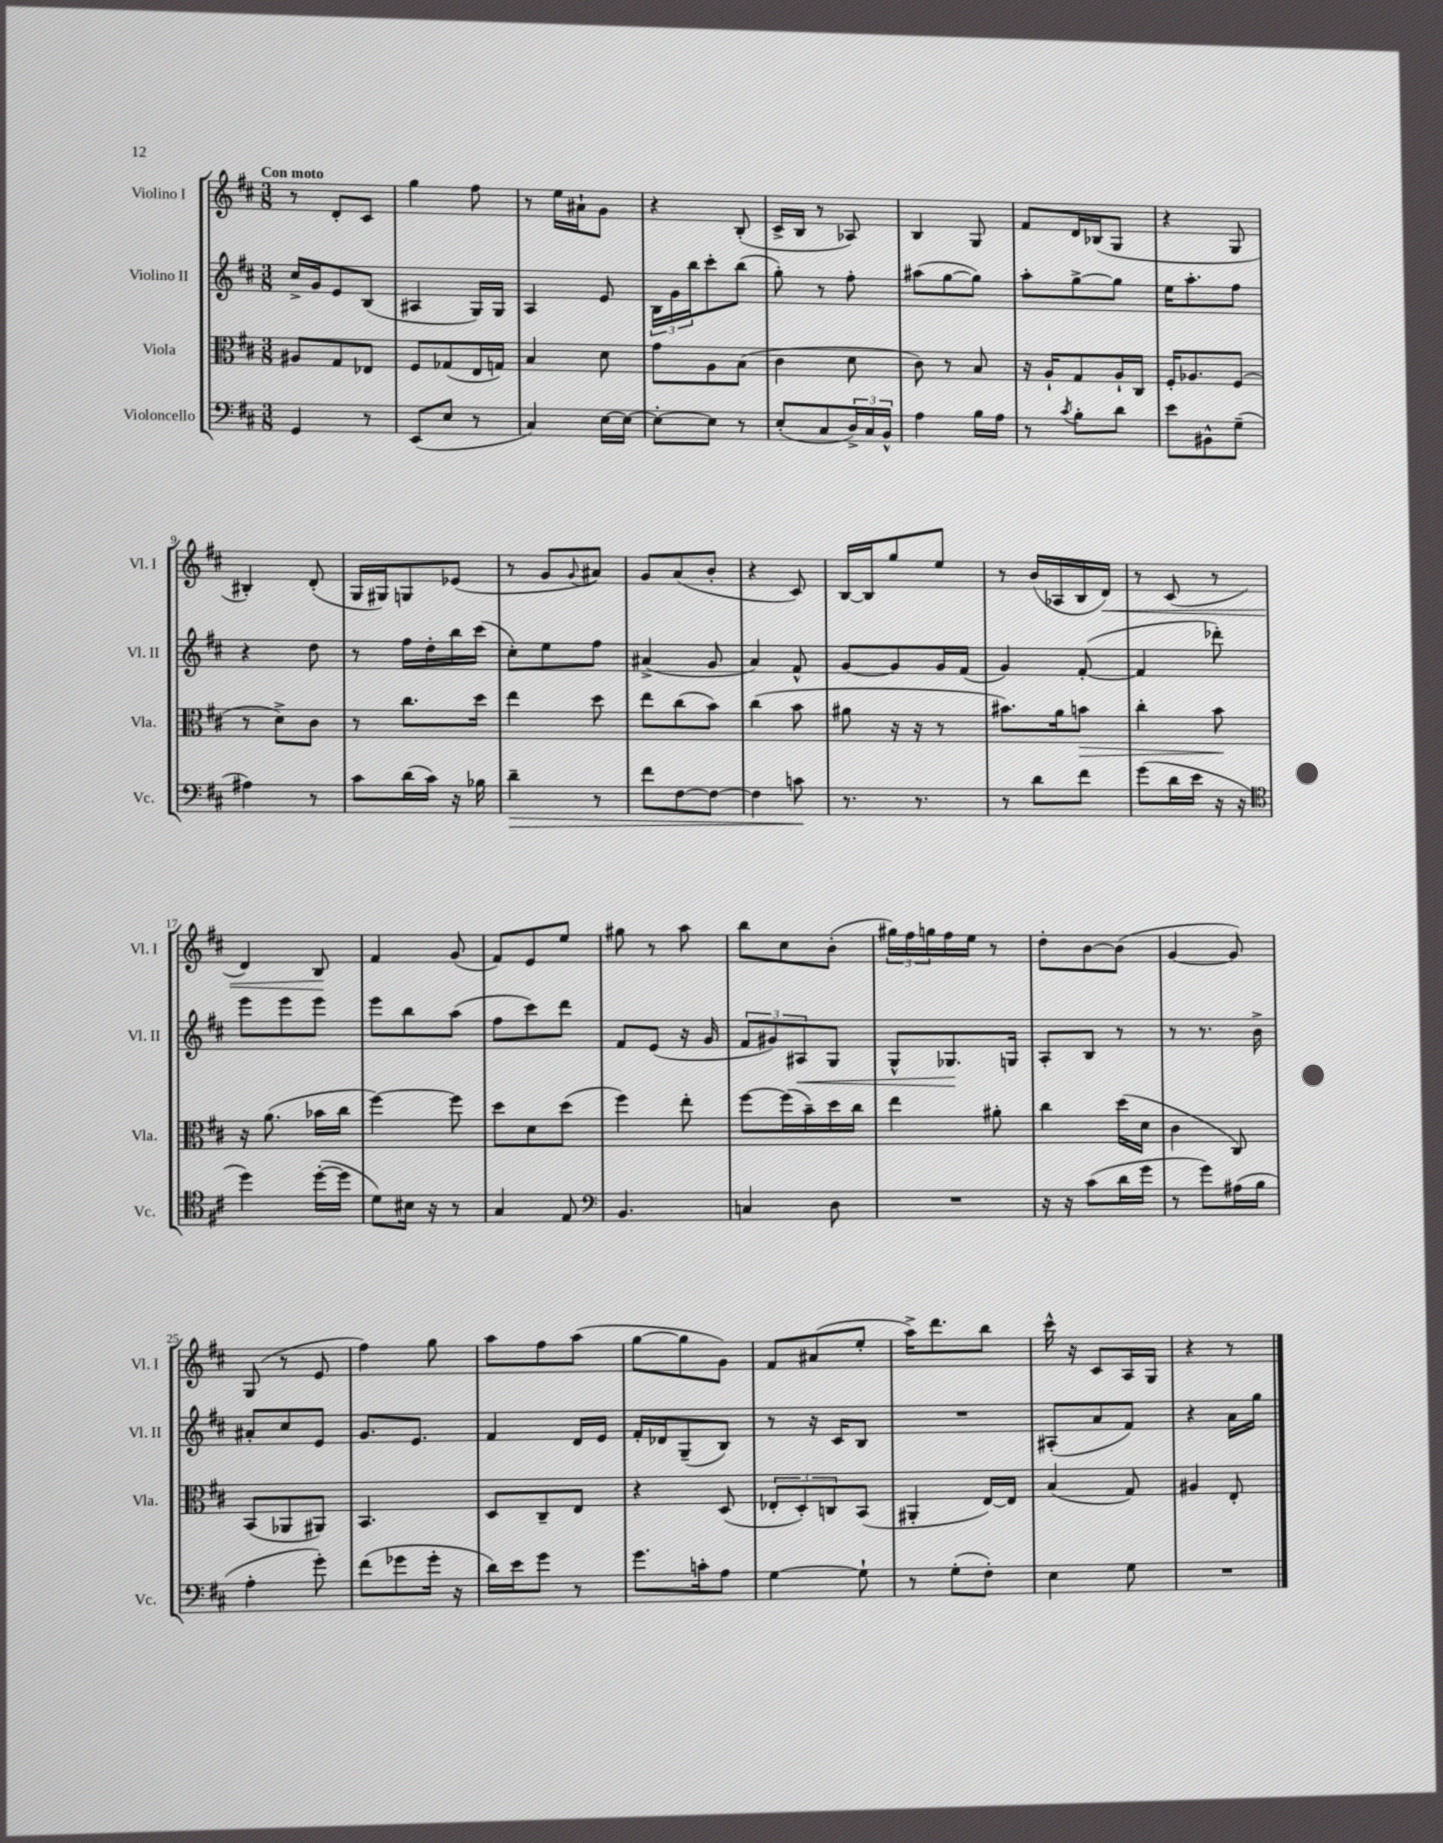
<<
\new StaffGroup <<
\new Staff = "s0" \with { instrumentName = "Violino I" shortInstrumentName = "Vl. I" } {
    \clef treble \key d \major \numericTimeSignature \time 3/8 \tempo "Con moto"
    r8 d'8-. cis'8 |
    g''4 fis''8 |
    r8 e''16 ais'16-! g'8 |
    r4 b8-.( |
    cis'16-> b16 r8 aes8) |
    b4 g8 |
    fis'8 d'16 bes16( g8 |
    r4 g8 |
    bis4-.) d'8-.( |
    g16 gis16) g8 ees'8( |
    r8 g'8 \appoggiatura { g'8 } ais'8) |
    g'8 a'8( b'8-. |
    r4 cis'8) |
    b16~ b16 g''8 e''8 |
    r8 b'16( aes16 b16 d'16\<) |
    r8 cis'8( r8 |
    d'4) b8\! |
    fis'4 g'8( |
    fis'8) e'8 e''8 |
    gis''8 r8 a''8 |
    b''8 cis''8 b'8-.( |
    \tuplet 3/2 { gis''16) fis''16 g''16 } fis''16 e''16 r8 |
    d''8-. b'8~ b'8( |
    g'4~ g'8) |
    g8( r8 e'8 |
    fis''4) g''8 |
    a''8 fis''8 a''8( |
    g''8~ g''8 g'8) |
    fis'8 ais'8( e''8-. |
    a''16->) d'''8. b''8 |
    cis'''16-^ r16 cis'8 a16 g16 |
    r4 r8 \bar "|." |
}
\new Staff = "s1" \with { instrumentName = "Violino II" shortInstrumentName = "Vl. II" } {
    \clef treble \key d \major \numericTimeSignature \time 3/8
    cis''16-> g'16 e'8 b8( |
    ais4 g16) g16 |
    a4 e'8 |
    \tuplet 3/2 { b16 g'16 b''16 } cis'''8-. b''8( |
    g''8-.) r8 fis''8-. |
    ais''8( g''8~ g''8) |
    a''8-. g''8~-> g''8 |
    e''16 a''8.-. fis''8 |
    r4 d''8 |
    r8 fis''16 d''16-. b''16 cis'''16( |
    cis''8-.) e''8 fis''8 |
    ais'4->( g'8 |
    a'4) fis'8-^ |
    g'8~ g'8 g'16 fis'16( |
    g'4) fis'8~-.( |
    fis'4 des'''8-.) |
    e'''8 e'''8 e'''8 |
    e'''8 b''8 a''8( |
    fis''8 cis'''8) d'''8 |
    fis'8 e'8( r16 g'16 |
    \tuplet 3/2 { fis'8 gis'8) ais8\< } g8 |
    g8-^ ges8.\! g16 |
    a8-. b8 r8 |
    r8 r8. b'16-> |
    ais'8-. cis''8 e'8 |
    g'8. e'8. |
    fis'4 d'16 e'16 |
    fis'16-. des'16 g8--( b8) |
    r8 r16 cis'16 b8 |
    R4. |
    ais8-.( a'8 fis'8) |
    r4 a'16 g''16 \bar "|." |
}
\new Staff = "s2" \with { instrumentName = "Viola" shortInstrumentName = "Vla." } {
    \clef alto \key d \major \numericTimeSignature \time 3/8
    ais8 g8 ees8 |
    fis8 ges8( e16 g16) |
    b4 d'8 |
    g'8 a8 b8( |
    cis'4 d'8 |
    cis'8) r8 b8 |
    r16 a16-! g8 a16-! cis16 |
    fis16-. aes8. fis8( |
    r8 d'8->) cis'8 |
    r8 cis''8. d''16 |
    e''4 d''8 |
    e''8 cis''8( b'8) |
    cis''4( b'8 |
    ais'8 r16 r16 r8 |
    bis'8.) a'16 b'8\> |
    cis''4-. b'8\! |
    r16 a'8.( bes'16 cis''16 |
    fis''4~) fis''8 |
    d''8 d'8 d''8( |
    fis''4) e''8-. |
    fis''8~ fis''16( b'16--) d''16 cis''16 |
    e''4 ais'8-. |
    cis''4 d''16( d'16 |
    cis'4 cis8) |
    b,8( aes,8 ais,8) |
    b,4. |
    d8 cis8-- e8 |
    r4 d8( |
    \tuplet 3/2 { ees8-. d8-.) c8 } b,8( |
    ais,4-. e16~) e16 |
    b4( g8) |
    ais4 e8-. \bar "|." |
}
\new Staff = "s3" \with { instrumentName = "Violoncello" shortInstrumentName = "Vc." } {
    \clef bass \key d \major \numericTimeSignature \time 3/8
    g,4 r8 |
    e,8( e8 r8 |
    cis4) e16~ e16~ |
    e8~-. e8 r8 |
    e8-.( cis8 \tuplet 3/2 { d16->) cis16 b,16-^ } |
    a4 b16 a16 |
    r8 \acciaccatura { cis'8 } b8-. d'8 |
    e'8 bis,8-^ g8--( |
    ais4) r8 |
    cis'8 d'16( cis'16) r16 bes16 |
    d'4--\> r8 |
    fis'8 fis8~ fis8~ |
    fis4 c'8\! |
    r8. r8. |
    r8 d'8 fis'8 |
    g'8( d'16 e'16 r16 r16 |
    \clef tenor d''4) d''16~-.( d''16 |
    d'8) bis16 r16 r8 |
    g4 e8 |
    \clef bass b,4. |
    c4 d8 |
    R4. |
    r16 r16 cis'8( d'16 g'16 |
    r8 g'8) ais16( b16 |
    a4-. g'8-.) |
    fis'8( ges'8 ges'16-. r16 |
    d'16) e'16 g'8 r8 |
    g'8. c'16-. a8 |
    g4~ g8-! |
    r8 g8-.( fis8-.) |
    e4 g8 |
    R4. \bar "|." |
}
>>
>>
